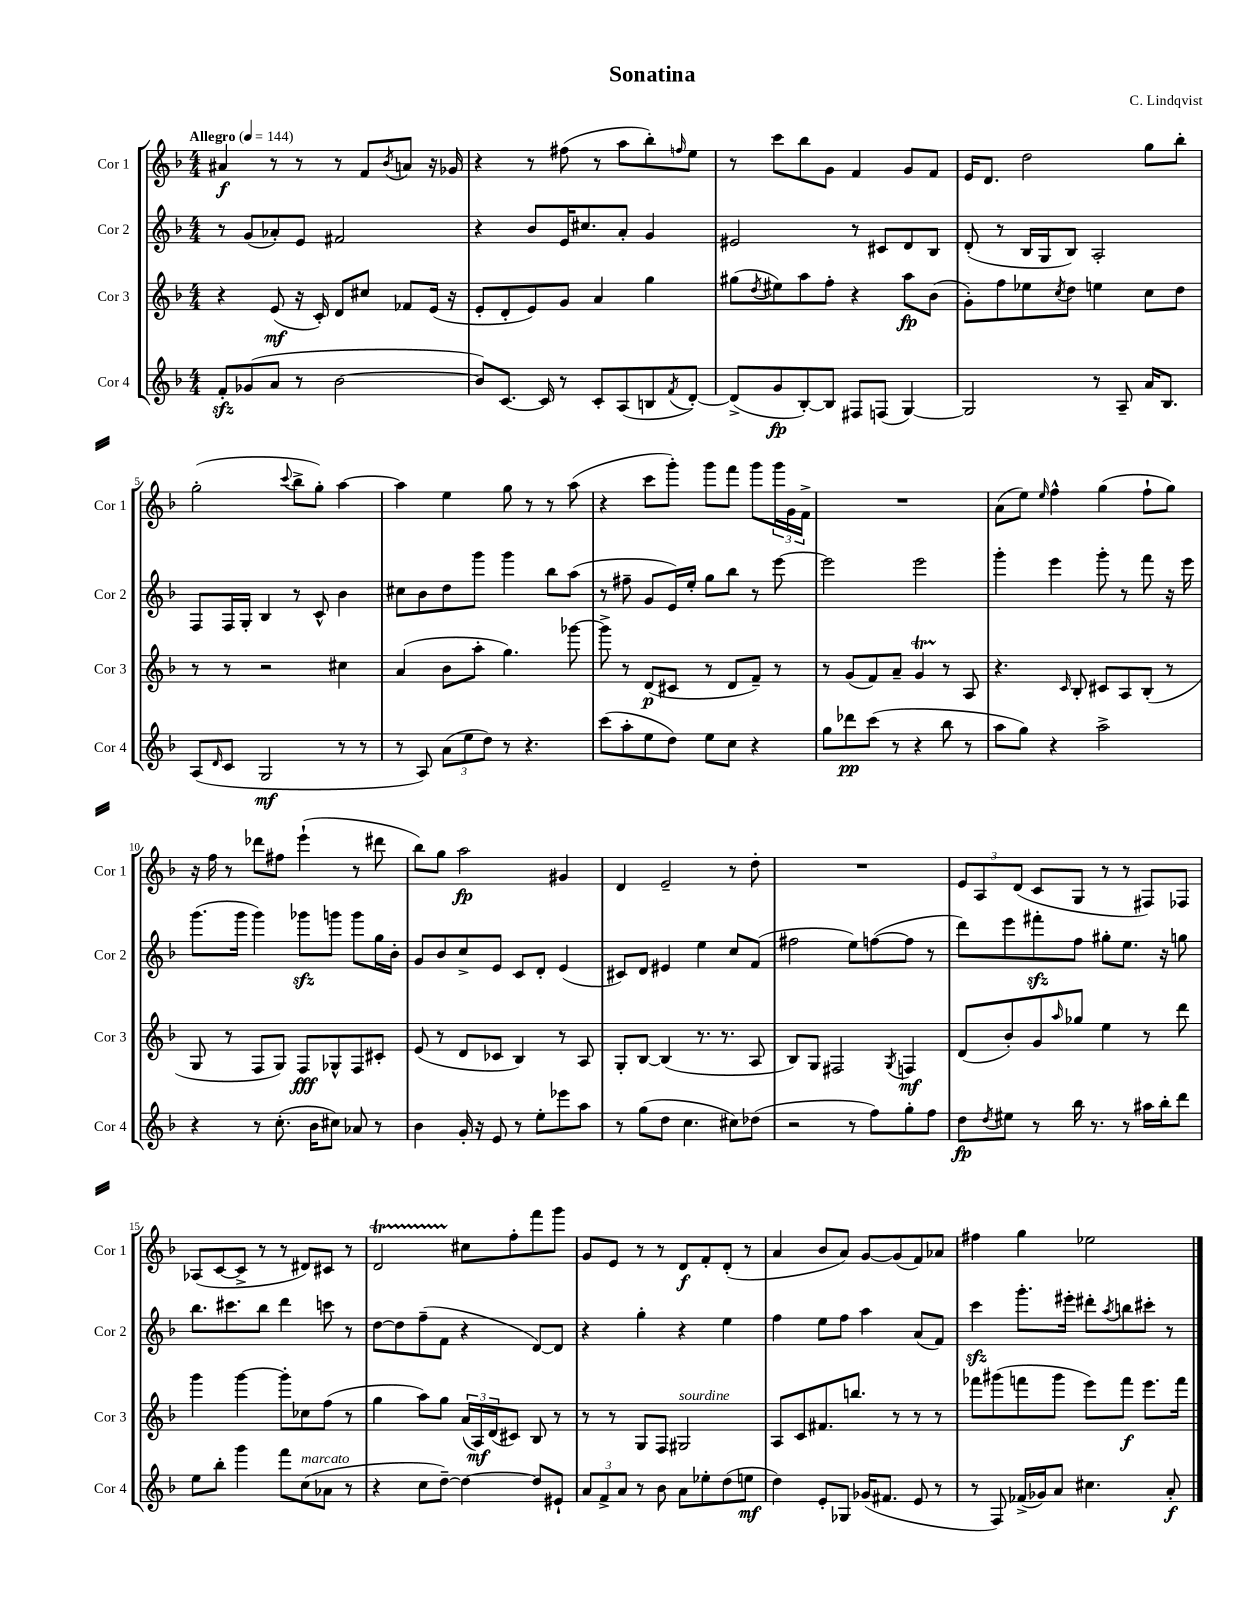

**kern	**kern	**kern	**kern
*staff4	*staff3	*staff2	*staff1
*clefG2	*clefG2	*clefG2	*clefG2
*k[b-]	*k[b-]	*k[b-]	*k[b-]
*M4/4	*M4/4	*M4/4	*M4/4
*MM144	*MM144	*MM144	*MM144
8f'/L	4r	8r	4a#/
(8g-/	.	(8g/L	.
8a/J	(8e/	8a-'/)	8r
8r	16r	8e/J	8r
.	16c'/)	.	.
[2b-\	8d/L	2f#/	8r
.	8cc#/J	.	8f/L
.	.	.	8qb-/
.	8f-/L	.	8a/J
.	(16e/Jk	.	16r
.	16r	.	16g-/
=	=	=	=
8b-/]L)	8e'/L	4r	4r
[8.c/J	8d'/	.	.
.	8e/)	8b-/L	8r
16c/]	.	.	.
8r	8g/J	16e/K	(8ff#\
.	.	8.cc#/	.
8c'/L	4a/	.	8r
(8A/	.	8a'/J	8aa\L
8B/	4gg\	4g/	8bb-'\)
8qf/	.	.	16qqff/
[8d'/J)	.	.	8ee\J
=	=	=	=
(8d^/]L	(8gg#\L	2e#/	8r
.	8qdd/	.	.
8g/	8ee#\)	.	8ccc\L
[8B-'/)	8aa\	.	8bb-\
8B-/]J	8ff'\J	.	8g\J
8F#/L	4r	8r	4f/
(8F/J	.	8c#/L	.
[4G/)	8aa\L	8d/	8g/L
.	(8b-\J	8B-/J	8f/J
=	=	=	=
2G/]	8g'\L)	(8d'/	16e/LK
.	.	.	8.d/J
.	8ff\	8r	.
.	8ee-\	16B-/LL	2dd\
.	.	16G/J	.
.	8qcc/	.	.
.	8dd\J	8B-/J)	.
8r	4ee\	2A'/	.
8A~/	.	.	.
16a/LK	8cc\L	.	8gg\L
8.B-/J	.	.	.
.	8dd\J	.	8bb-'\J
=	=	=	=
(8A/L	8r	8F/L	(2gg'\
16qqd/	.	.	.
8c/J	8r	16F/L	.
.	.	16G'/JJ	.
2G/	2r	4B-/	.
.	.	.	8qqccc/
.	.	8r	8bb-^\L
.	.	8c^^/	8gg'\J)
8r	4cc#\	4b-\	[4aa\
8r	.	.	.
=	=	=	=
8r	(4a/	8cc#\L	4aa\]
8A/)	.	8b-\	.
(12a\L	8b-\L	8dd\	4ee\
12ee\	.	.	.
.	8aa'\J	8ggg\J	.
12dd\J)	.	.	.
8r	4.gg\)	4ggg\	8gg\
4.r	.	.	8r
.	.	8bb-\L	8r
.	[8ggg-\	(8aa\J	(8aa\
=	=	=	=
(8ccc\L	8ggg-^\]	8r	4r
8aa'\	8r	8ff#~\	.
8ee\	(8d/L	8g/L	8ccc\L
8dd\J)	8c#/J	16e/L)	8ggg'\J)
.	.	16ee'/JJ	.
8ee\L	8r	8gg\L	8ggg\L
8cc\J	8d/L	8bb-\J	8fff\J
4r	8f~/J)	8r	8ggg\L
.	8r	[8eee\	24ggg\L
.	.	.	24g\
.	.	.	24f^\JJ
=	=	=	=
8gg\L	8r	2eee\]	1r
8ddd-\	(8g/L	.	.
(8ccc\J	8f/)	.	.
8r	8a~/J	.	.
4r	4g/	2eee\	.
8bb-\	8r	.	.
8r	8A/	.	.
=	=	=	=
8aa\L	4.r	4ggg'\	(8a\L
8gg\J)	.	.	8ee\J)
.	.	.	16qqee/
4r	.	4eee\	4ff^^\
.	16qqc/	.	.
.	8B-'/	.	.
2aa^\	8c#/L	8ggg'\	(4gg\
.	8A/	8r	.
.	(8B-'/J	8fff\	8ff`\L
.	8r	16r	8gg\J)
.	.	16eee\	.
=	=	=	=
4r	8G/	(8.ggg\L	16r
.	.	.	16ff\
.	8r	.	8r
.	.	16ggg\Jk	.
8r	8F/L	4ggg\)	8ddd-\L
(8.cc'\	8G/J)	.	8ff#\J
.	8F/L	8ggg-\L	(4eee`\
16b-\LK	.	.	.
8cc#\J)	8G-^^/	8ggg\J	.
8a-/	8F/	8ggg\L	8r
8r	8c#'/J	16gg\L	8ddd#\
.	.	16b-'\JJ	.
=	=	=	=
4b-\	(8e/	8g/L	8bb-\L)
.	8r	8b-/	8gg\J
16g'/	8d/L	8cc^/	2aa\
16r	.	.	.
8e/	8c-/J	8e/J	.
8r	4B-/)	8c/L	.
8ee'\L	.	8d'/J	.
8eee-\	8r	(4e/	4g#/
8aa\J	8A/	.	.
=	=	=	=
8r	8G'/L	8c#/L)	4d/
(8gg\L	[8B-/J	8d/J	.
8dd\J	(4B-/]	4e#/	2e~/
4.cc\	.	.	.
.	8.r	4ee\	.
.	8.r	.	.
8cc#\L)	.	8cc/L	8r
(8dd-\J	8A/	(8f/J	8dd'\
=	=	=	=
2r	8B-/L)	2ff#\	1r
.	8G/J	.	.
.	2F#/	.	.
8r	.	8ee\L)	.
8ff\L)	.	([8ff\	.
.	8qG/	.	.
8gg'\	4F/	8ff\]J	.
8ff\J	.	8r	.
=	=	=	=
8dd\L	(8d/L	8ddd\L)	12e/L
.	.	.	12A/
8qdd/	.	.	.
8ee#\J	8b-'/)	8eee\	.
.	.	.	(12d/J
8r	8g/	8fff#'\	8c/L
.	16qqaa/	.	.
16bb-\	8gg-/J	8ff\J	8G/J
8.r	.	.	.
.	4ee\	8gg#'\L	8r
8r	.	8.ee\J	8r
16aa#\LL	8r	.	8F#/L)
16bb-'\J	.	16r	.
8ddd\J	8ddd\	8gg\	8F-/J
=	=	=	=
8ee\L	4ggg\	8.bb-\L	(8A-/L
8bb-'\J	.	.	[8c/
.	.	8.ccc#\	.
4ggg\	[4ggg\	.	8c^/]J
.	.	8bb-\J	8r
8fff\L	8ggg'\]L	4ddd\	8r
(8cc\	8cc-\	.	8d#/L)
8a-\J	(8ff\J	8ccc\	8c#/J
8r	8r	8r	8r
=	=	=	=
4r	4gg\	[8dd\L	2d/
.	.	8dd\]	.
8cc\L	8aa\L)	(8ff~\	.
[8dd~\J)	8gg\J	8f\J	.
4dd\_	(24a/LL	4r	8cc#\L
.	24A/)	.	.
.	(24d/J	.	.
.	8c#/J)	.	8ff'\
8dd/]L	8B-/	[8d/L)	8fff\
8e#`/J	8r	8d/]J	8ggg\J
=	=	=	=
12a/L	8r	4r	8g/L
12f^/	.	.	.
.	8r	.	8e/J
12a/J	.	.	.
8r	8G/L	4gg'\	8r
8b-\	8F/J	.	8r
8a\L	2G#/	4r	8d/L
8ee-'\	.	.	8f'/
(8dd\	.	4ee\	(8d'/J
8ee\J	.	.	8r
=	=	=	=
4dd\)	8A/L	4ff\	4a/
.	8c/	.	.
8e'/L	8.f#/	8ee\L	8b-/L
8G-/J	.	8ff\J	8a/J)
.	8.bb/J	.	.
(16g-/LK	.	4aa\	[8g/L
8.f#/J	.	.	.
.	8r	.	(8g/]
8e/	8r	(8a/L	8f/)
8r	8r	8f/J)	8a-/J
=	=	=	=
8r	8fff-\L	4ccc\	4ff#\
8F/)	(8ggg#\	.	.
(16f-^/LL	8fff\	8.ggg'\L	4gg\
16g-/J)	.	.	.
8a/J	8ggg#\J	.	.
.	.	16eee#'\Jk	.
4.cc#\	8eee\L)	8ddd#'\L	2ee-\
.	.	8qaa/	.
.	8fff\J	8bb\	.
.	8.eee\L	8ccc#'\J	.
8a'/	.	8r	.
.	16fff\Jk	.	.
==	==	==	==
*-	*-	*-	*-
